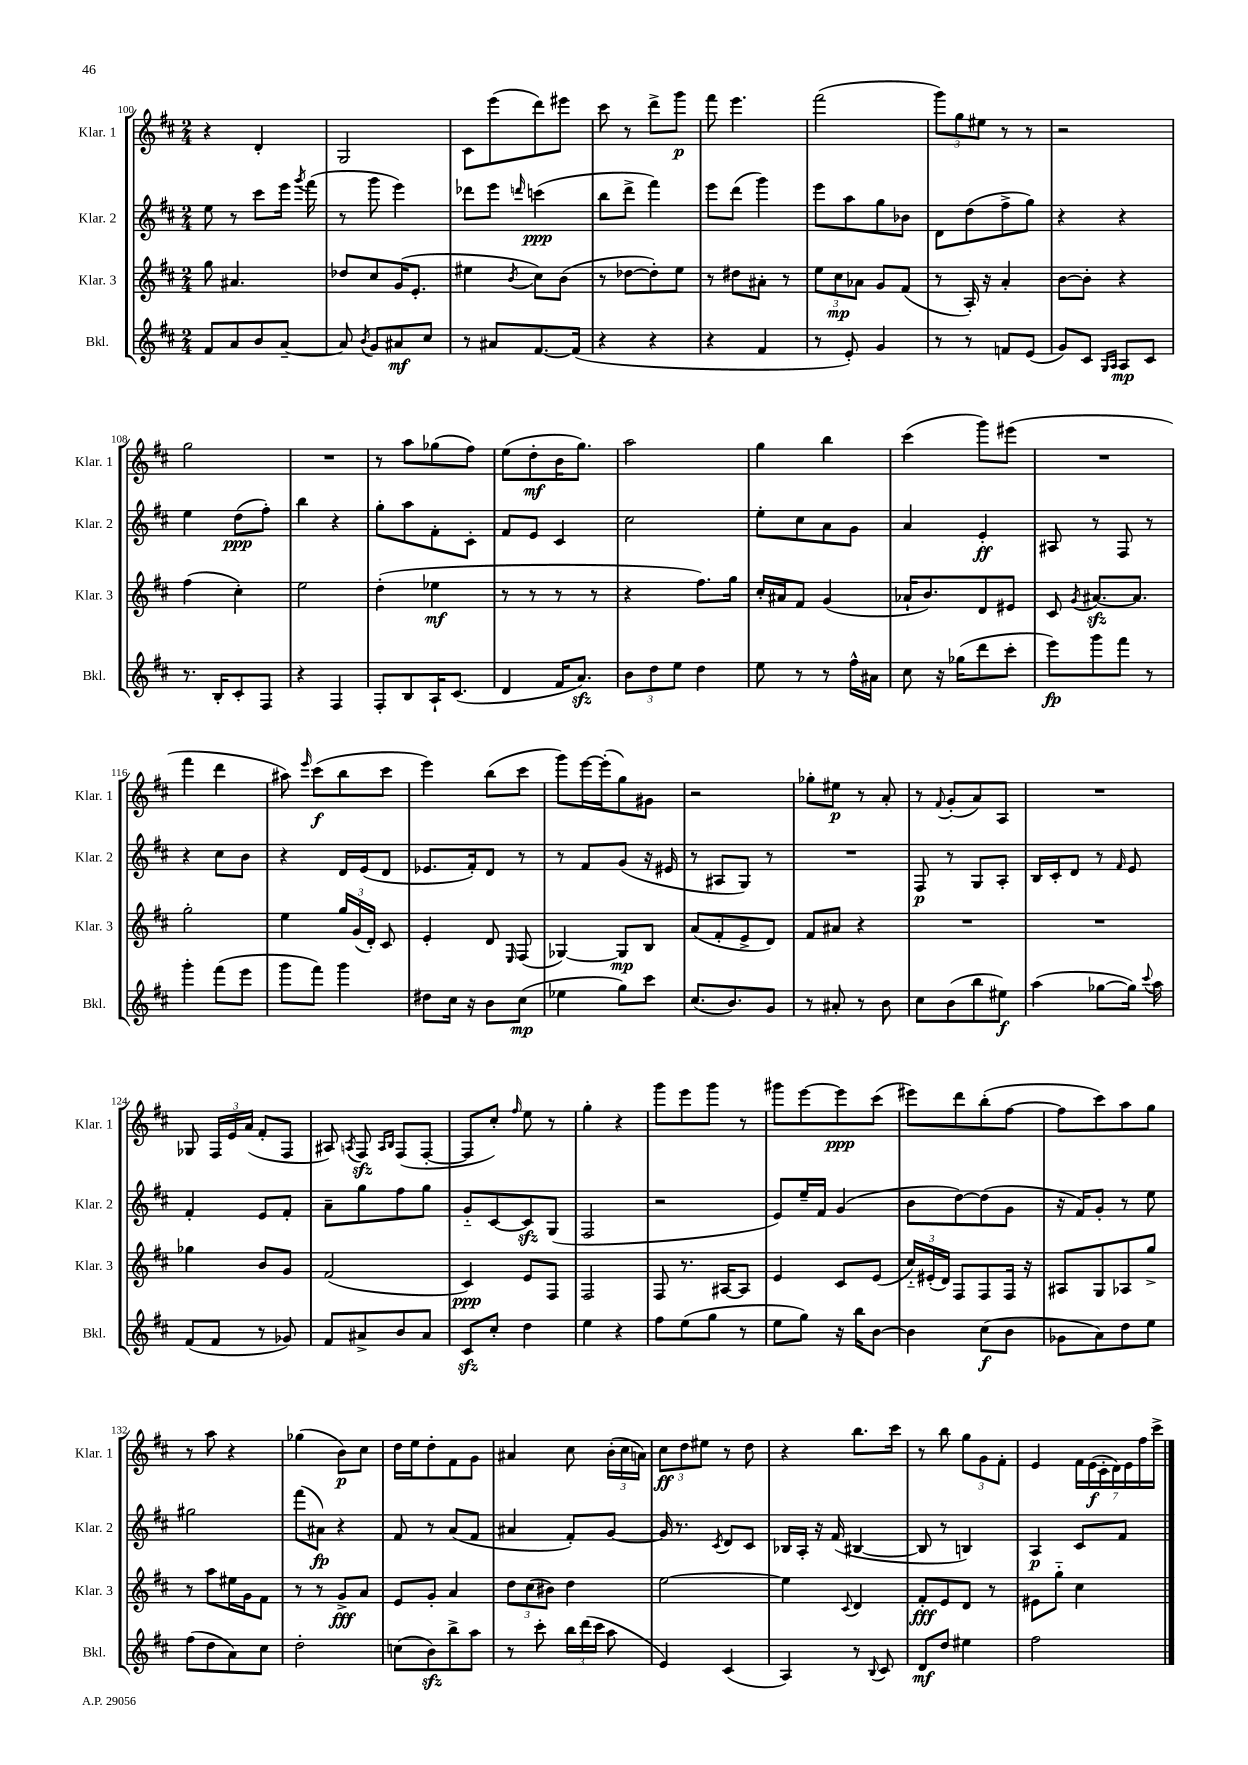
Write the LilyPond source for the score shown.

<<
\new StaffGroup <<
\new Staff = "s0" \with { instrumentName = "Klar. 1" shortInstrumentName = "Klar. 1" } {
    \clef treble \key d \major \numericTimeSignature \time 2/4
    \autoBeamOff r4 d'4-. |
    g2 |
    cis'8[ e'''8( d'''8) eis'''8] |
    cis'''8 r8 d'''8[-> g'''8]\p |
    fis'''8 e'''4. |
    fis'''2( |
    \tuplet 3/2 { g'''8[) g''8 eis''8] } r8 r8 |
    r2 |
    g''2 |
    R2 |
    r8 a''8[ ges''8( fis''8]) |
    e''8[( d''8-.\mf b'16 g''8.]) |
    a''2 |
    g''4 b''4 |
    cis'''4( g'''8[) eis'''8]( |
    R2 |
    fis'''4 d'''4 |
    ais''8) \grace { e'''16 } cis'''8[\f( b''8 cis'''8] |
    e'''4) b''8[( cis'''8] |
    g'''8[) e'''16~ e'''16-.( g''8) gis'8] |
    r2 |
    ges''8[-. eis''8]\p r8 a'8-. |
    r8 \appoggiatura { fis'8 } g'8[-.( a'8) a8] |
    R2 |
    ges8 \tuplet 3/2 { fis16[ e'16 a'16]( } fis'8[-. fis8] |
    ais8) \acciaccatura { a8 } fis8\sfz \grace { a16[ b16] } fis8[( fis8]~-. |
    fis8[ cis''8]-.) \grace { fis''16 } e''8 r8 |
    g''4-. r4 |
    g'''8[ e'''8 g'''8] r8 |
    gis'''8[ e'''8~ e'''8\ppp cis'''8]( |
    eis'''8[) d'''8 b''8-.( fis''8]~ |
    fis''8[ cis'''8) a''8 g''8] |
    r8 a''8 r4 |
    ges''4( b'8[\p) cis''8] |
    d''16[ e''16 d''8-. fis'8 g'8] |
    ais'4 cis''8 \tuplet 3/2 { b'16[-.( cis''16 a'16]) } |
    \tuplet 3/2 { cis''8[\ff d''8 eis''8] } r8 d''8 |
    r4 b''8.[ cis'''16] |
    r8 b''8 \tuplet 3/2 { g''8[ g'8 fis'8]-. } |
    e'4 \tuplet 7/4 { fis'16[ e'16\f( cis'16-. d'16) e'16 fis''16 cis'''16]-> } \bar "|." |
}
\new Staff = "s1" \with { instrumentName = "Klar. 2" shortInstrumentName = "Klar. 2" } {
    \clef treble \key d \major \numericTimeSignature \time 2/4
    \autoBeamOff e''8 r8 cis'''8[ e'''16] \acciaccatura { g'''8 } fis'''16( |
    r8 g'''8 e'''4) |
    des'''8[ e'''8] \grace { d'''16 } c'''4\ppp( |
    b''8[ d'''8]-> fis'''4) |
    e'''8[ d'''8]( g'''4) |
    e'''8[ a''8 g''8 bes'8] |
    d'8[ d''8( fis''8-> g''8]) |
    r4 r4 |
    e''4 d''8[\ppp( fis''8]-.) |
    b''4 r4 |
    g''8[-. a''8 fis'8-. cis'8]-. |
    fis'8[ e'8] cis'4 |
    cis''2 |
    e''8[-. cis''8 a'8 g'8] |
    a'4 e'4-.\ff |
    ais8 r8 fis8 r8 |
    r4 cis''8[ b'8] |
    r4 d'16[ e'16( d'8] |
    ees'8.[ fis'16-.) d'8] r8 |
    r8 fis'8[ g'8]( r16 eis'16 |
    r8 ais8[ g8]) r8 |
    R2 |
    fis8\p r8 g8[ a8]-. |
    b16[ cis'16-. d'8] r8 \grace { fis'16 } e'8 |
    fis'4-. e'8[ fis'8]-. |
    a'8[-- g''8 fis''8 g''8] |
    g'8[-_ cis'8~ cis'8\sfz g8]( |
    fis2 |
    r2 |
    e'8[) e''16-- fis'16] g'4( |
    b'8[ d''8~) d''8( g'8] |
    r16 fis'16[) g'8]-. r8 e''8 |
    gis''2 |
    fis'''8[( ais'8]\fp) r4 |
    fis'8 r8 a'8[( fis'8] |
    ais'4 fis'8[-.) g'8]~ |
    g'16 r8. \acciaccatura { cis'8 } d'8[ cis'8] |
    bes16[ a16]-. r16 fis'16( bis4~ |
    bis8 r8 b4) |
    a4\p cis'8[ fis'8] \bar "|." |
}
\new Staff = "s2" \with { instrumentName = "Klar. 3" shortInstrumentName = "Klar. 3" } {
    \clef treble \key d \major \numericTimeSignature \time 2/4
    \autoBeamOff g''8 ais'4. |
    des''8[ cis''8 g'16( e'8.]-. |
    eis''4 \acciaccatura { b'8 } cis''8[) b'8]( |
    r8 des''8[~ des''8-.) e''8] |
    r8 dis''8[ ais'8]-. r8 |
    \tuplet 3/2 { e''8[ cis''8\mp aes'8] } g'8[ fis'8]( |
    r8 a16-.) r16 a'4-. |
    b'8[~ b'8]-. r4 |
    fis''4( cis''4-.) |
    e''2 |
    d''4-.( ees''4\mf |
    r8 r8 r8 r8 |
    r4 fis''8.[) g''16] |
    cis''16[-. ais'16 fis'8] g'4( |
    aes'16[-! b'8.) d'8 eis'8] |
    cis'8 \acciaccatura { g'8 } ais'8.[~\sfz ais'8.] |
    g''2-. |
    e''4 \tuplet 3/2 { g''16[ g'16( d'16]-.) } cis'8 |
    e'4-. d'8 \grace { e16 } fis8( |
    ges4~) ges8[\mp b8] |
    a'8[( fis'8-. e'8-> d'8]) |
    fis'8[ ais'8] r4 |
    R2 |
    R2 |
    ges''4 b'8[ g'8] |
    fis'2( |
    cis'4\ppp) e'8[ fis8] |
    fis2 |
    fis8 r8. ais16[~ ais8] |
    e'4 cis'8[ e'8]( |
    \tuplet 3/2 { cis''16[-_) eis'16-.( d'16]) } fis8[ fis8 fis16] r16 |
    ais8[ g8 aes8 g''8]-> |
    r8 a''8[ eis''16 g'16 fis'8] |
    r8 r8 g'8[->\fff a'8] |
    e'8[ g'8]-. a'4 |
    \tuplet 3/2 { d''8[ cis''8( bis'8]) } d''4 |
    e''2~ |
    e''4 \appoggiatura { cis'8 } d'4 |
    fis'8[-.\fff e'8 d'8] r8 |
    eis'8[ g''8]-_ cis''4 \bar "|." |
}
\new Staff = "s3" \with { instrumentName = "Bkl." shortInstrumentName = "Bkl." } {
    \clef treble \key d \major \numericTimeSignature \time 2/4
    \autoBeamOff fis'8[ a'8 b'8 a'8]~-- |
    a'8 \acciaccatura { b'8 } g'8[ ais'8\mf cis''8] |
    r8 ais'8[ fis'8.~ fis'16]( |
    r4 r4 |
    r4 fis'4 |
    r8 e'8-.) g'4 |
    r8 r8 f'8[ e'8]( |
    g'8[) cis'8] \grace { g16[ a16] } a8[\mp cis'8] |
    r8. b16[-. cis'8-. fis8] |
    r4 fis4 |
    fis8[-. b8 a16-! cis'8.]( |
    d'4 fis'16[ a'8.]\sfz) |
    \tuplet 3/2 { b'8[ d''8 e''8] } d''4 |
    e''8 r8 r8 fis''16[-^ ais'16] |
    cis''8 r16 ges''16[( d'''8 cis'''8]-. |
    e'''8[\fp) g'''8 fis'''8] r8 |
    g'''4-. fis'''8[( e'''8] |
    g'''8[ fis'''8]) g'''4 |
    dis''8[ cis''16] r16 b'8[ cis''8]\mp( |
    ees''4 g''8[) cis'''8] |
    cis''8.[( b'8.) g'8] |
    r8 ais'8-. r8 b'8 |
    cis''8[ b'8( b''8 eis''8]\f) |
    a''4( ges''8[~ ges''16]) \appoggiatura { cis'''8 } a''16 |
    fis'8[( fis'8] r8 ges'8) |
    fis'8[ ais'8-> b'8 ais'8] |
    cis'8[\sfz cis''8]-. d''4 |
    e''4 r4 |
    fis''8[ e''8( g''8] r8 |
    e''8[ g''8]) r16 b''16[ b'8]~ |
    b'4 cis''8[\f( b'8] |
    ges'8[ a'8) d''8 e''8] |
    fis''8[( d''8 a'8) cis''8] |
    d''2-. |
    c''8[( b'8\sfz) b''8-> a''8] |
    r8 cis'''8-. \tuplet 3/2 { b''16[ d'''16( cis'''16] } a''8 |
    e'4) cis'4( |
    a4) r8 \appoggiatura { b8 } cis'8 |
    d'8[\mf d''8] eis''4 |
    fis''2 \bar "|." |
}
>>
>>
\layout { \context { \Score currentBarNumber = #100 } }
